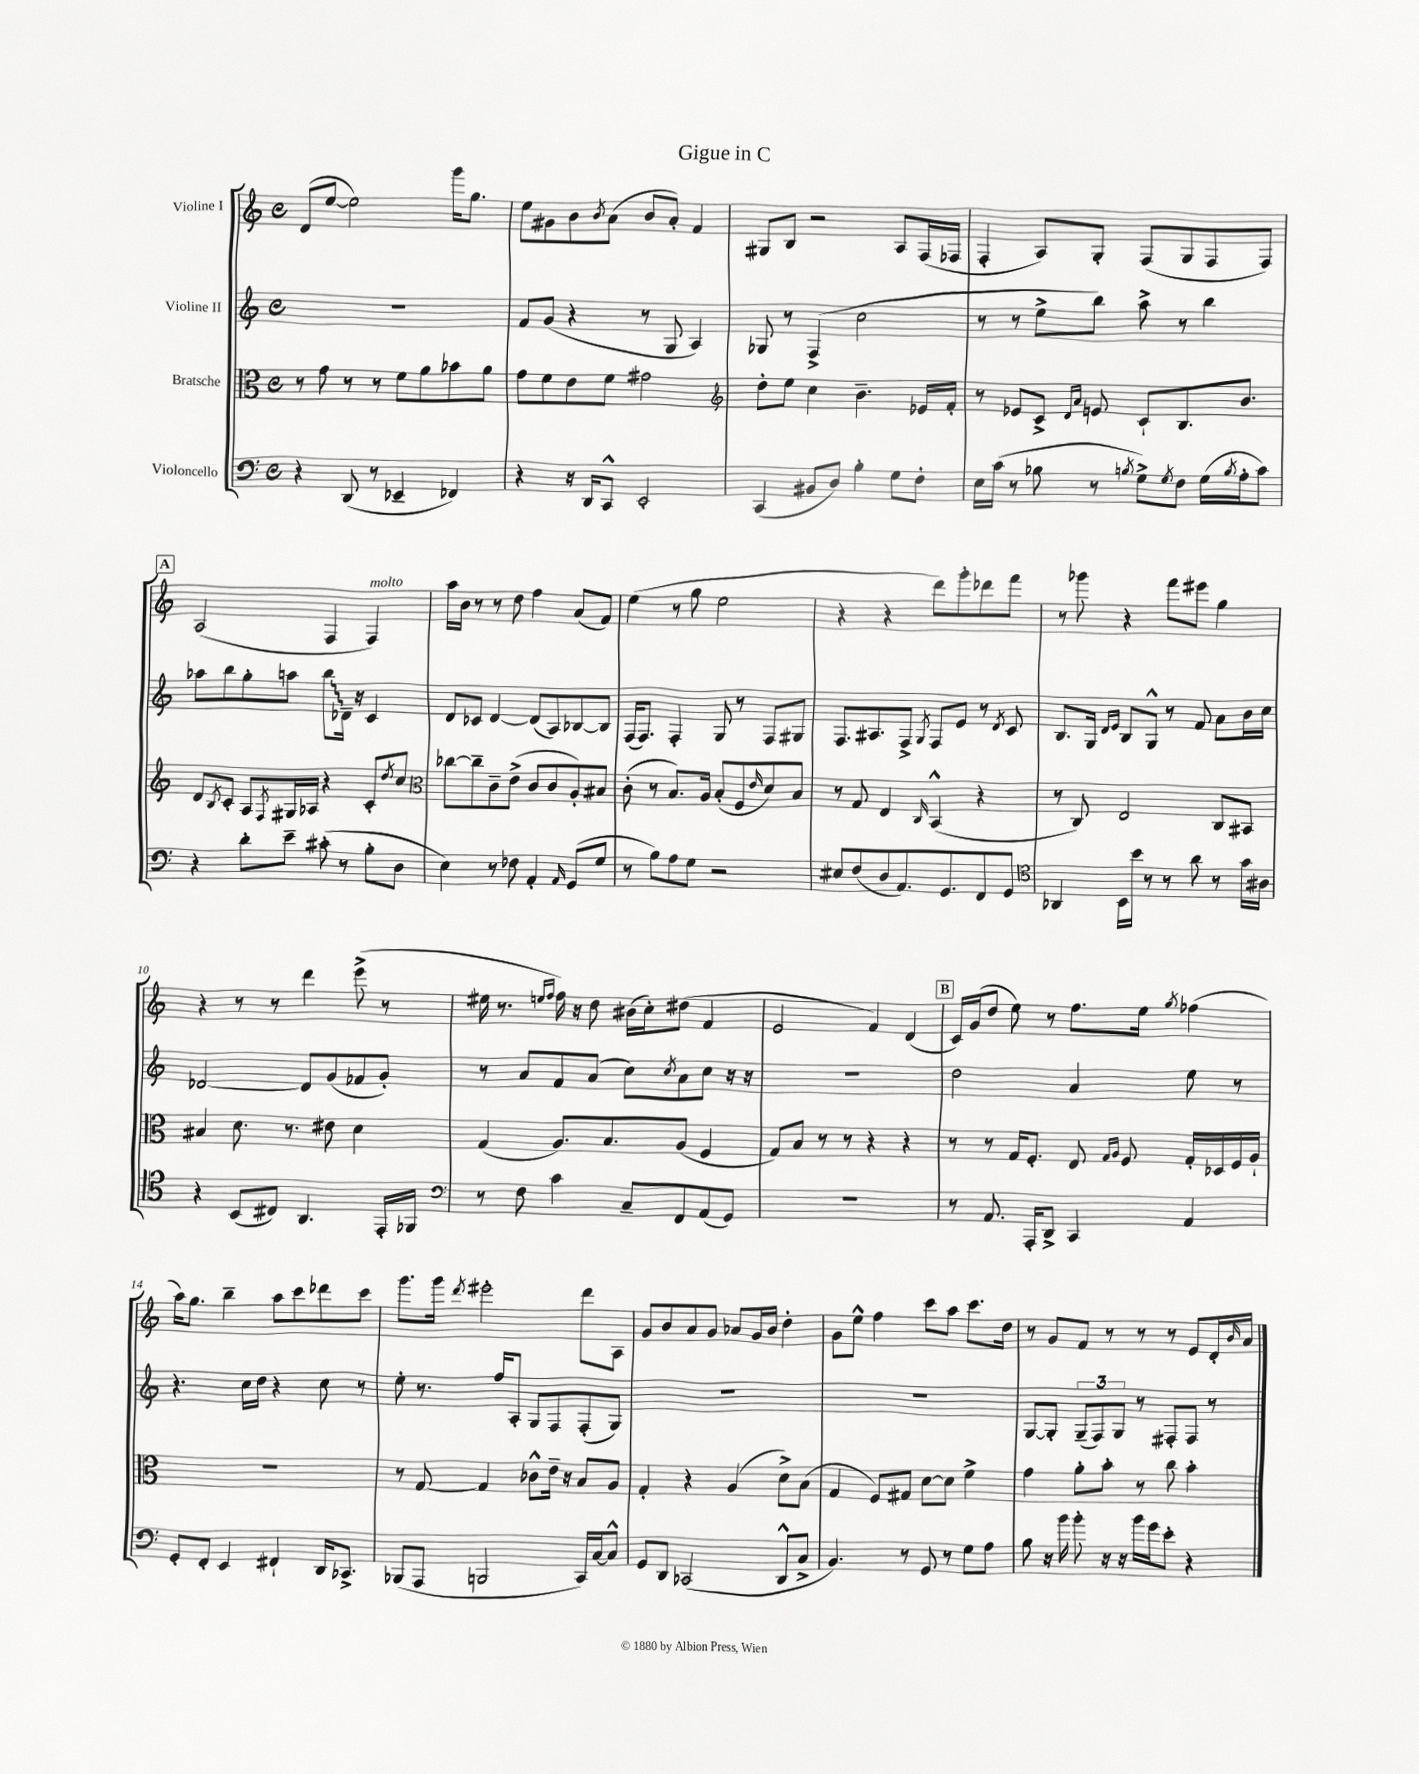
\header { title = "Gigue in C" }
<<
\new StaffGroup <<
\new Staff = "s0" \with { instrumentName = "Violine I" } {
    \clef treble \key c \major \defaultTimeSignature \time 4/4
    d'8( e''8~ e''2) g'''16 g''8. |
    e''8 gis'8 b'8 \acciaccatura { b'8 } a'8( b'8 a'8-.) f'4 |
    gis8 b8 r2 a8 f16( fes16 |
    f4-. a8) g8-. f8( g8 f8 f8) |
    \mark \markup { \box "A" } a2( f4 f4^\markup { \italic "molto" }) |
    a''16 b'16 r8 r8 d''8 f''4 a'8( f'8) |
    e''4( r8 g''8 e''2 |
    r4 r4 d'''8) g'''8-. des'''8 f'''8 |
    r8 ges'''8 r4 f'''8 eis'''8 g''4 |
    r4 r8 r8 d'''4 e'''8->( r8 |
    eis''16 r8. \grace { e''16 f''16 } f''16) r16 d''8 bis'16( c''16-.) dis''8( f'4 |
    e'2 f'4) d'4( |
    \mark \markup { \box "B" } c'16) g'16( d''8 e''8) r8 f''8. e''16 \acciaccatura { g''8 } fes''4( |
    a''16) g''8. b''4-- a''8 c'''8 des'''8 c'''8 |
    g'''8. g'''16 \acciaccatura { d'''8 } eis'''2-. d'''8 a8 |
    g'8 b'8 a'8 g'8 aes'8 g'16 b'16 d''4-. |
    g'8 e''8-^ f''4 c'''8 a''8 c'''8. d''16 |
    r8 g'8 f'8 r8 r8 r8 e'8 d'16-. \grace { b'16 } a'16 \bar "|." |
}
\new Staff = "s1" \with { instrumentName = "Violine II" } {
    \clef treble \key c \major \defaultTimeSignature \time 4/4
    R1 |
    f'8 g'8( r4 r8 g8 a4) |
    ges8 r8 f4->( c''2 |
    r8 r8 e''8-> b''8) a''8-> r8 b''4 |
    \mark \markup { \box "A" } aes''8 b''8 g''8-. a''8 \once \override Glissando.style = #'zigzag b''8\glissando des'16-- r16 c'4 |
    d'8 ces'8 d'4~ d'8( a8) bes8~ bes8 |
    f16( f8.) f4-. g8 r8 f8 gis8 |
    f8. ais8. f8-> \acciaccatura { g8 } f8 e'8 r8 \acciaccatura { d'8 } c'8 |
    b8. g16 \grace { d'16 e'16 } b8 g8-^ r8 f'8 a'8 b'16 c''16 |
    des'2~ des'8 g'8( fes'8 g'8-.) |
    r8 a'8 f'8 a'8( c''8) \acciaccatura { c''8 } a'8 c''8 r16 r16 |
    R1 |
    \mark \markup { \box "B" } d''2 a'4 e''8 r8 |
    r4. c''16 d''16 r4 c''8 r8 |
    e''8-. r8. f''16 a8-. g8 f8 f8-.( g8) |
    R1 |
    R1 |
    g8~ g8-. \tuplet 3/2 { g8--( f8) g8 } r8 fis8-. fis8 r8 \bar "|." |
}
\new Staff = "s2" \with { instrumentName = "Bratsche" } {
    \clef alto \key c \major \defaultTimeSignature \time 4/4
    r8 g'8 r8 r8 f'8 a'8 bes'8 a'8 |
    g'8 f'8 e'8 f'8 gis'2 |
    \clef treble d''8-. e''8 c''4 b'4.-- ees'16 f'16-. |
    r8 ees'8 c'8-> \grace { d'16 a'16 } e'8 c'8-! b8. b'8. |
    \mark \markup { \box "A" } d'8 \acciaccatura { b8 } c'8-. a8 \acciaccatura { f8 } gis16 aes16 r4 c'8-. \acciaccatura { d''8 } c''8 |
    \clef alto ces''8~ ces''8-- c'8-- e'8->( c'8 c'8 a8-.) bis8 |
    c'8-.( r8 b8.) a16 b8-.( f8 \grace { e'16 } d'8) b8 |
    r8 g8 e4 \grace { c16 } b,4-^( r4 |
    r8 c8) e2 c8 bis,8 |
    bis4 d'8. r8. eis'8 d'4 |
    g4( a8.) b8. a8( f4 |
    g8) b8 r8 r8 r4 r4 |
    \mark \markup { \box "B" } r8 r8 g16 f8.-. e8 \grace { g16 a16 } f8 g16-. des16 f16 a16-! |
    R1 |
    r8 g8~ g4 ces'8-^ e'16-- r16 b8 a8 |
    g4-. r4 a4( d'8->) b8( |
    g4 f8) gis8 d'8~ d'8 f'4-> |
    g'4 a'8-. b'8-. r8 c''8 b'4-. \bar "|." |
}
\new Staff = "s3" \with { instrumentName = "Violoncello" } {
    \clef bass \key c \major \defaultTimeSignature \time 4/4
    r4 d,8( r8 ees,4-- fes,4) |
    r4 r16 d,16 c,8-^ e,2-. |
    c,4( bis,8 d8) b4-. g8 f8-. |
    e16 c'16( r8 bes8 r8 \acciaccatura { b8 } g8->) \acciaccatura { g8 } f8 g16( \acciaccatura { b8 } a16-. c'8) |
    \mark \markup { \box "A" } r4 d'8-. e'8-- cis'8-.( r8 b8-. d8 |
    e4) r8 fes8 a,4-. \grace { a,16 } g,8( g8 |
    r8 b8) a8 g8 r2 |
    eis8 f8( d8 a,8.) g,8. f,8 g,8 |
    \clef tenor aes,4 b,16 b'16 r8 r8 a'8 r8 g'16 ais16 |
    r4 b,8( cis8) a,4. e,16-. fes,16 |
    \clef bass r8 f8 c'4 c8-- f,8 a,8( g,8) |
    R1 |
    \mark \markup { \box "B" } r8 a,8. a,,16-. d,8-> c,4 a,4 |
    g,8-. f,8-. e,4 fis,4-! d,16 ces,8.-> |
    bes,,8( a,,8 b,,2 c,16) c16~ c8-^ |
    g,8 d,8 ces,2( d,8-^ c8-> |
    b,4.) r8 g,8 r8 g8 a8 |
    b8 r16 b'16 b'8-. r16 r16 b'16 g'16 e'8-. r4 \bar "|." |
}
>>
>>
